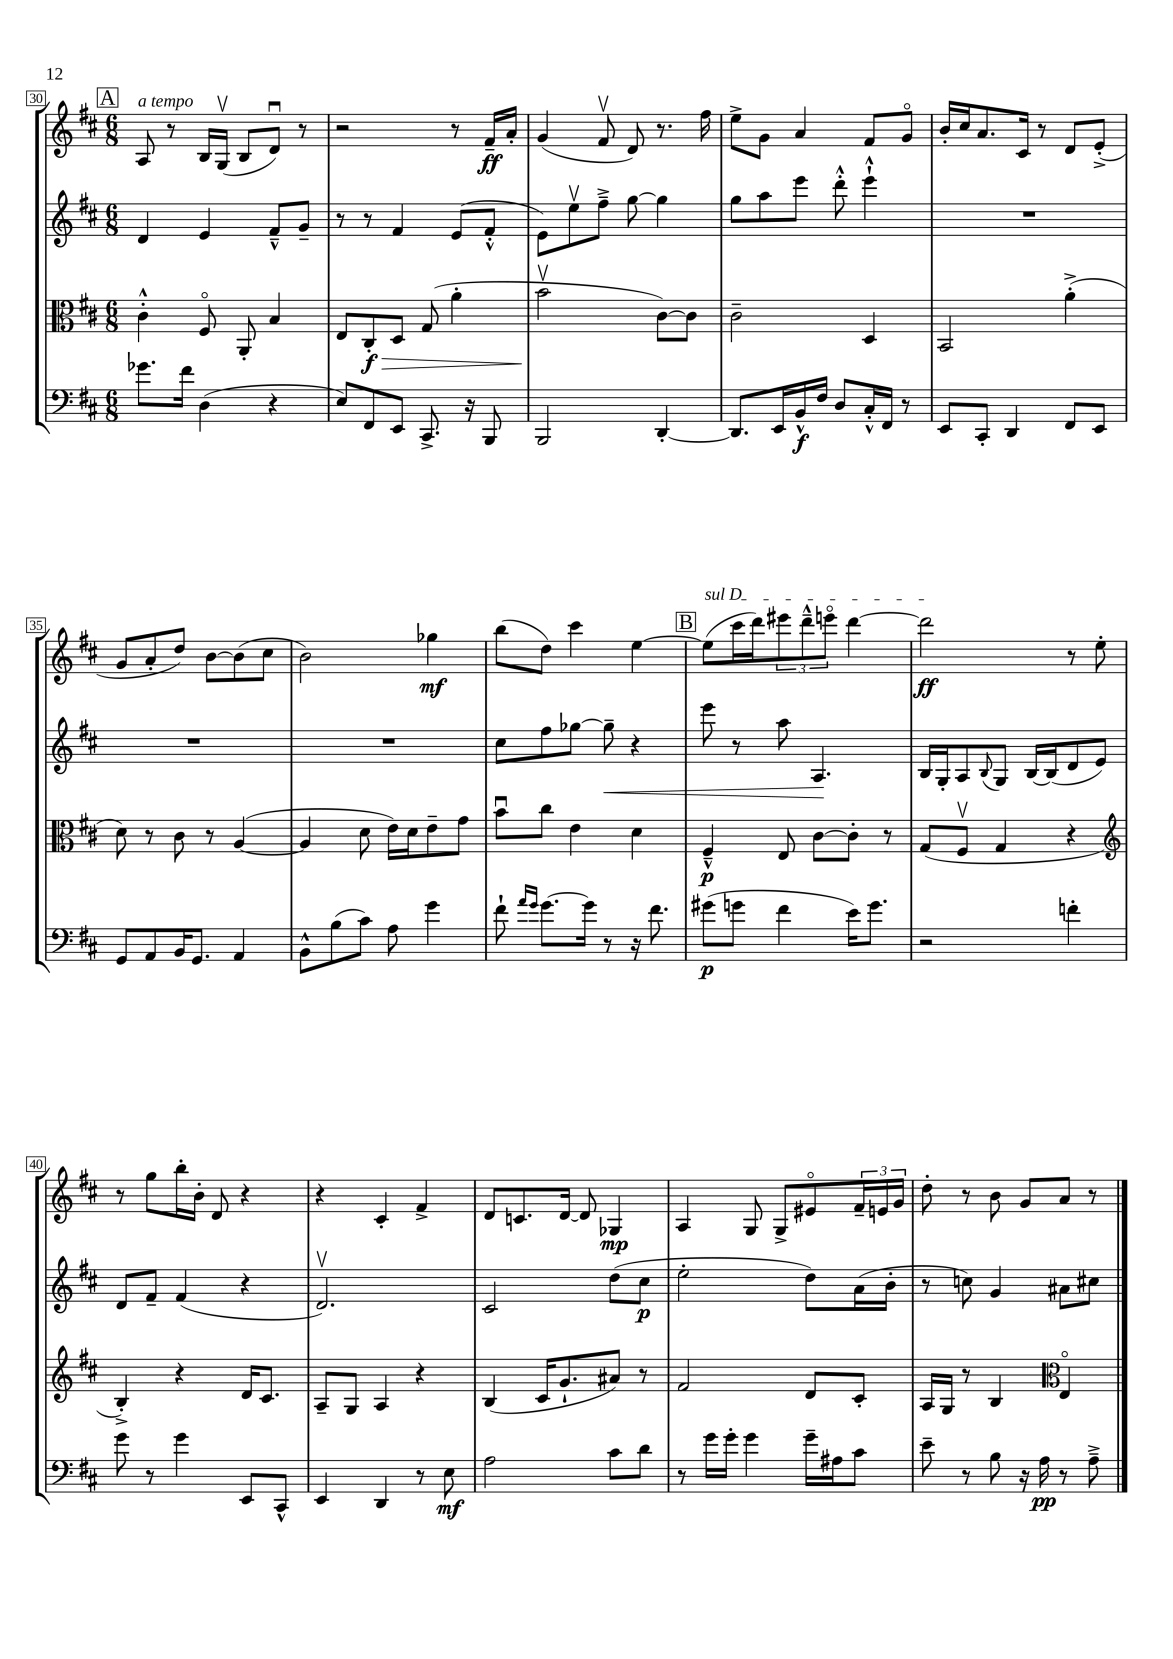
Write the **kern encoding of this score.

**kern	**kern	**kern	**kern
*staff4	*staff3	*staff2	*staff1
*clefF4	*clefC3	*clefG2	*clefG2
*k[f#c#]	*k[f#c#]	*k[f#c#]	*k[f#c#]
*M6/8	*M6/8	*M6/8	*M6/8
8.g-\L	4c#'^^\	4d/	8A/
.	.	.	8r
16f#\Jk	.	.	.
(4D\	8F#o/	4e/	16B/LL
.	.	.	(16Gv/JJ
.	8AA'/	.	8B/L
4r	4B/	8f#~^^/L	8du/J)
.	.	8g~/J	8r
=	=	=	=
8E/L)	8E/L	8r	2r
8FF#/	8C#'/	8r	.
8EE/J	8D/J	4f#/	.
8.CC#^/	(8G/	.	.
.	4a'\	(8e/L	8r
16r	.	.	.
8BBB/	.	8f#'^^/J	16f#~/LL
.	.	.	16a'/JJ
=	=	=	=
2BBB/	2bv\	8e\L)	(4g/
.	.	8eev\	.
.	.	8ff#~^\J	8f#v/
.	.	[8gg\	8d/)
[4DD'/	[8c#\L)	4gg\]	8.r
.	8c#\]J	.	.
.	.	.	16ff#\
=	=	=	=
8.DD/]L	2c#~\	8gg\L	8ee^\L
.	.	8aa\	8g\J
16EE/L	.	.	.
16BB^^/	.	8eee\J	4a/
16F#/JJ	.	.	.
8D/L	.	8ddd'^^\	.
16C#'^^/L	4D/	4eee`^^\	8f#/L
16FF#/JJ	.	.	.
8r	.	.	8go/J
=	=	=	=
8EE/L	2BB/	2.r	16b'/LL
.	.	.	16cc#/J
8CC#'/J	.	.	8.a/
4DD/	.	.	.
.	.	.	16c#/Jk
.	.	.	8r
8FF#/L	(4a'^\	.	8d/L
8EE/J	.	.	(8e'^/J
=	=	=	=
8GG/L	8d\)	2.r	8g/L
8AA/	8r	.	8a'/
16BB/K	8c#\	.	8dd/J)
8.GG/J	.	.	.
.	8r	.	[8b\L
4AA/	([4A/	.	(8b\]
.	.	.	8cc#\J
=	=	=	=
8BB^^\L	4A/]	2.r	2b\)
(8B\	.	.	.
8c#\J)	8d\	.	.
8A\	16e\LL)	.	.
.	16d\J	.	.
4g\	8e~\	.	4gg-\
.	8g\J	.	.
=	=	=	=
8f#`\	8bu\L	8cc#\L	(8bb\L
16qqa/LL	.	.	.
16qqg/JJ	.	.	.
[8.g\L	8cc#\J	8ff#\	8dd\J)
.	4e\	[8gg-\J	4ccc#\
16g\]Jk	.	.	.
8r	.	8gg-~\]	.
16r	4d\	4r	[4ee\
8.f#\	.	.	.
=	=	=	=
(8g#\L	4F#~^^/	8eee\	(8ee\]L
8g\J	.	8r	16ccc#\L
.	.	.	16ddd\J)
4f#\	8E/	8aa\	12eee#\
.	.	.	12ddd~^^\
.	[8c#\L	4.A/	.
.	.	.	12eeeo\J
16e\LK)	8c#'\]J	.	[4ddd\
8.g\J	.	.	.
.	8r	.	.
=	=	=	=
2r	(8G/L	16B/LL	2ddd\]
.	.	16G'/J	.
.	8F#v/J	8A/	.
.	.	8qqB/	.
.	4G/	8G/J	.
.	.	[16B/LL	.
.	.	(16B/]J	.
4f'\	4r	8d/	8r
.	.	8e/J)	8ee'\
=	=	=	=
*	*clefG2	*	*
8g\	4B'^/)	8d/L	8r
8r	.	8f#~/J	8gg\L
4g\	4r	(4f#/	16bb'\L
.	.	.	16b'\JJ
.	.	.	8d/
8EE/L	16d/LK	4r	4r
.	8.c#/J	.	.
8CC#^^/J	.	.	.
=	=	=	=
4EE/	8A~/L	2.dv/)	4r
.	8G/J	.	.
4DD/	4A/	.	4c#'/
8r	4r	.	4f#^/
8E\	.	.	.
=	=	=	=
2A\	(4B/	2c#/	8d/L
.	.	.	8.c/
.	16c#/LK	.	.
.	8.g`/	.	[16d/Jk
.	.	.	8d/]
8c#\L	8a#/J)	(8dd\L	4G-/
8d\J	8r	8cc#\J	.
=	=	=	=
8r	2f#/	2ee'\	4A/
16g\LL	.	.	.
16g'\JJ	.	.	.
4g\	.	.	8G/
.	.	.	8G^/L
16g~\LL	8d/L	8dd\L)	8e#o/
16A#\J	.	.	.
8c#\J	8c#'/J	(16a\L	24f#~/L
.	.	.	24e/
.	.	16b'\JJ	.
.	.	.	24g/JJ
=	=	=	=
8e~\	16A/LL	8r	8dd'\
.	16G/JJ	.	.
8r	8r	8cc\)	8r
8B\	4B/	4g/	8b\
16r	.	.	8g/L
16A\	.	.	.
*	*clefC3	*	*
8r	4Eo/	8a#\L	8a/J
8A~^\	.	8cc#\J	8r
==	==	==	==
*-	*-	*-	*-
